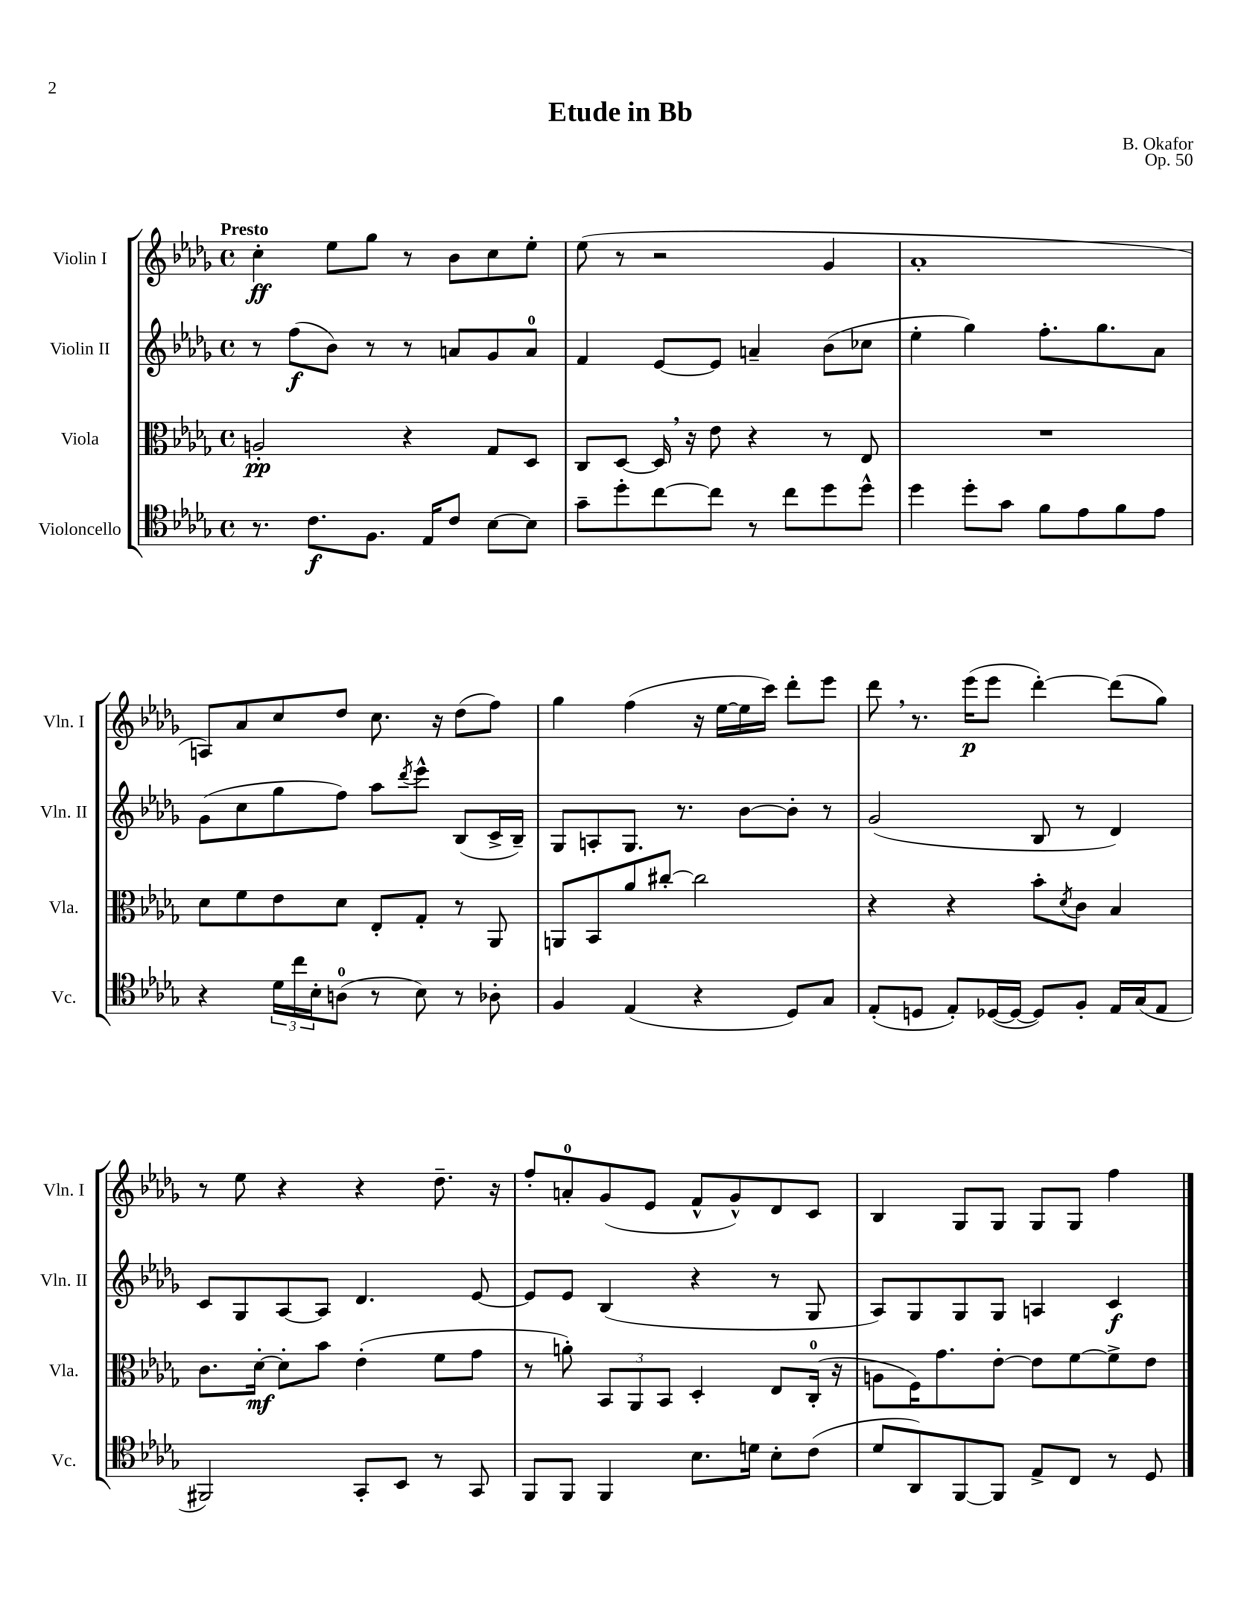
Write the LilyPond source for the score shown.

\header { title = "Etude in Bb" composer = "B. Okafor" opus = "Op. 50" }
<<
\new StaffGroup <<
\new Staff = "s0" \with { instrumentName = "Violin I" shortInstrumentName = "Vln. I" } {
    \clef treble \key des \major \defaultTimeSignature \time 4/4 \tempo "Presto"
    c''4-.\ff ees''8 ges''8 r8 bes'8 c''8 ees''8-. |
    ees''8( r8 r2 ges'4 |
    aes'1-. |
    a8) aes'8 c''8 des''8 c''8. r16 des''8( f''8) |
    ges''4 f''4( r16 ees''16~ ees''16 c'''16) des'''8-. ees'''8 |
    des'''8 \breathe r8. ees'''16\p( ees'''8 des'''4~-.) des'''8( ges''8) |
    r8 ees''8 r4 r4 des''8.-- r16 |
    f''8-. a'8-0-. ges'8( ees'8 f'8-^ ges'8-^) des'8 c'8 |
    bes4 ges8 ges8 ges8 ges8 f''4 \bar "|." |
}
\new Staff = "s1" \with { instrumentName = "Violin II" shortInstrumentName = "Vln. II" } {
    \clef treble \key des \major \defaultTimeSignature \time 4/4
    r8 f''8\f( bes'8) r8 r8 a'8 ges'8 a'8-0 |
    f'4 ees'8~ ees'8 a'4-- bes'8( ces''8 |
    ees''4-. ges''4) f''8.-. ges''8. aes'8 |
    ges'8( c''8 ges''8 f''8) aes''8 \acciaccatura { des'''8 } ees'''8-^ bes8( c'16-> bes16--) |
    ges8 a8-. ges8. r8. bes'8~ bes'8-. r8 |
    ges'2( bes8 r8 des'4) |
    c'8 ges8 aes8~ aes8 des'4. ees'8~ |
    ees'8 ees'8 bes4( r4 r8 ges8 |
    aes8) ges8 ges8 ges8 a4 c'4\f \bar "|." |
}
\new Staff = "s2" \with { instrumentName = "Viola" shortInstrumentName = "Vla." } {
    \clef alto \key des \major \defaultTimeSignature \time 4/4
    a2-.\pp r4 ges8 des8 |
    c8 des8~ des16 \breathe r16 ees'8 r4 r8 ees8 |
    R1 |
    des'8 f'8 ees'8 des'8 ees8-. ges8-. r8 aes,8 |
    a,8 bes,8 aes'8 cis''8~-. cis''2 |
    r4 r4 bes'8-. \acciaccatura { des'8 } c'8 bes4 |
    c'8. des'16~-.\mf des'8-. bes'8 ees'4-.( f'8 ges'8 |
    r8 a'8-.) \tuplet 3/2 { bes,8 aes,8 bes,8 } des4-. ees8 c16-0-.( r16 |
    a8 f16) ges'8. ees'8~-. ees'8 f'8~ f'8-> ees'8 \bar "|." |
}
\new Staff = "s3" \with { instrumentName = "Violoncello" shortInstrumentName = "Vc." } {
    \clef tenor \key des \major \defaultTimeSignature \time 4/4
    r8. c'8.\f f8. ees16 c'8 bes8~ bes8 |
    ges'8-- des''8-. c''8~ c''8 r8 c''8 des''8 des''8-^ |
    des''4 des''8-. ges'8 f'8 ees'8 f'8 ees'8 |
    r4 \tuplet 3/2 { des'16 c''16 bes16-. } a8-0( r8 bes8) r8 aes8-. |
    f4 ees4( r4 des8) ges8 |
    ees8-.( d8 ees8-.) des16~( des16~ des8) f8-. ees16 ges16( ees8 |
    fis,2) ges,8-. bes,8 r8 ges,8 |
    f,8 f,8 f,4 bes8. d'16 bes8-. c'8( |
    des'8 aes,8) f,8~ f,8 ees8-> c8 r8 des8 \bar "|." |
}
>>
>>
\layout { \context { \Score \remove "Bar_number_engraver" } }
